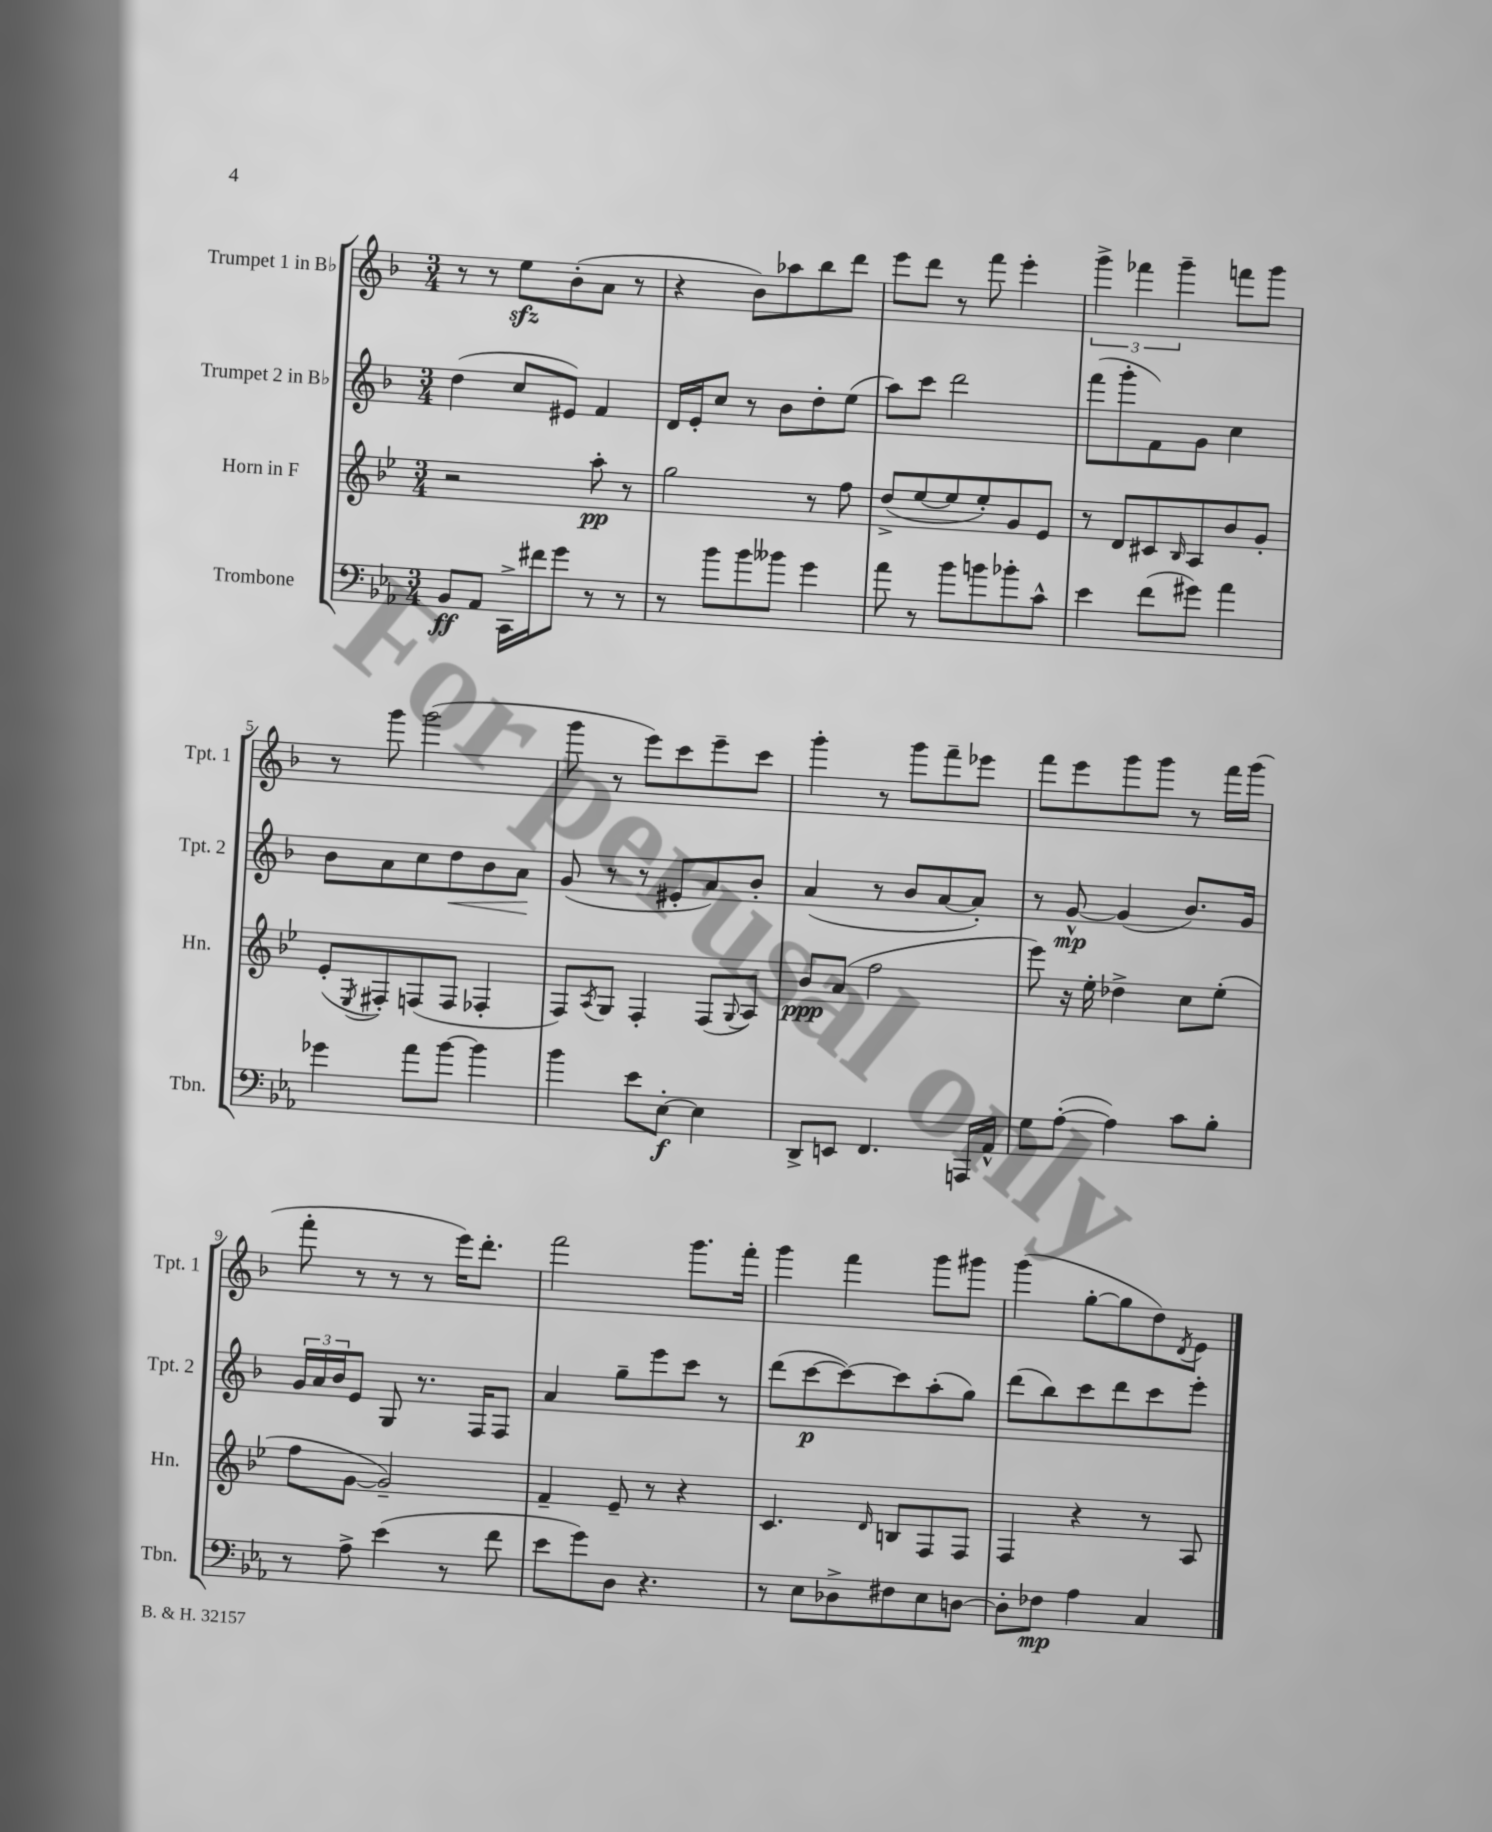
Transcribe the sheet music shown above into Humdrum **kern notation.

**kern	**kern	**kern	**kern
*staff4	*staff3	*staff2	*staff1
*clefF4	*clefG2	*clefG2	*clefG2
*k[b-e-a-]	*k[b-e-]	*k[b-]	*k[b-]
*M3/4	*M3/4	*M3/4	*M3/4
8BB-	2r	(4dd	8r
8AA-	.	.	8r
16CC^	.	8cc	8ee
16f#	.	.	.
8g	.	8e#)	(8b-'
8r	8aa'	4f	8a
8r	8r	.	8r
=	=	=	=
8r	2gg	16d	4r
.	.	16e'	.
8b-	.	8cc	.
8b-	.	8r	8b-)
8b--	.	8b-	8aa-
4g	8r	8dd'	8bb-
.	8ff	(8ee	8ddd
=	=	=	=
8a-	(8dd^	8aa)	8eee
8r	[8ee-	8ccc	8ddd
8b-	8ee-]	2ddd	8r
8b	8ee-')	.	8fff
8b-'	8g	.	4eee'
8c^^	8e-	.	.
=	=	=	=
4e-	8r	(8fff	6ggg^
.	8d	8ggg'	.
.	.	.	6fff-
(8f	8c#	8f)	.
.	.	.	6ggg~
.	16qqB-	.	.
8g#)	8A	8g	.
4a-	8b-	4cc	8fff
.	8g'	.	8ggg
=	=	=	=
4g-	(8e-'	8b-	8r
.	8qE-	.	.
.	8F#')	8a	8ggg
8a-	(8F	8cc	(2ggg
[8b-	8F	8dd	.
4b-]	4F-'	8b-	.
.	.	8a	.
=	=	=	=
4b-	8F)	(8g	8ggg
.	8qA	.	.
.	8G	8r	8r
8e-	4F'	8r	8eee)
[8E-'	.	8e#'	8ccc
4E-]	(8F	8a)	8eee~
.	8qqG	.	.
.	8A)	8b-'	8ccc
=	=	=	=
8DD^	8b-	(4a	4ggg'
8EE	(8a	.	.
4.FF	2ff	8r	8r
.	.	8b-	8ggg
.	.	[8a	8fff~
16AAA	.	8a'])	8eee-
16AA-^^	.	.	.
=	=	=	=
8G	8eee-)	8r	8fff
([8A-'	16r	[8g^^	8eee
.	16ee-'	.	.
4A-])	4dd-^	(4g]	8ggg
.	.	.	8ggg
8c	8cc	8.b-)	8r
8B-'	(8ee-'	.	16fff
.	.	16g	(16ggg
=	=	=	=
8r	8ff	24g	8fff'
.	.	24a	.
.	.	24b-	.
8A-^	[8g	8e	8r
(4e-	2g~])	8G	8r
.	.	8.r	8r
8r	.	.	16eee)
.	.	16F	8.ddd'
8f	.	8F	.
=	=	=	=
8e-	4f~	4a	2fff
8g)	.	.	.
8D	8e-~	8gg~	.
4.r	8r	8eee	.
.	4r	8ccc	8.ggg
.	.	8r	.
.	.	.	16fff'
=	=	=	=
8r	4.c	(8ddd	4ggg
8E-	.	[8ccc	.
8D-^	.	8ccc_)	4fff
.	16qqd	.	.
8F#	8B	8ccc]	.
8E-	8F	(8aa'	8ggg
[8D	8F	8gg)	8ggg#
=	=	=	=
8D']	4F	(8ddd	(4ggg
8F-	.	8bb-)	.
4A-	4r	8ccc	[8gg'
.	.	8ddd	8gg]
4C	8r	8ccc	8dd)
.	.	.	8qd
.	8A	8eee'	8e
==	==	==	==
*-	*-	*-	*-
